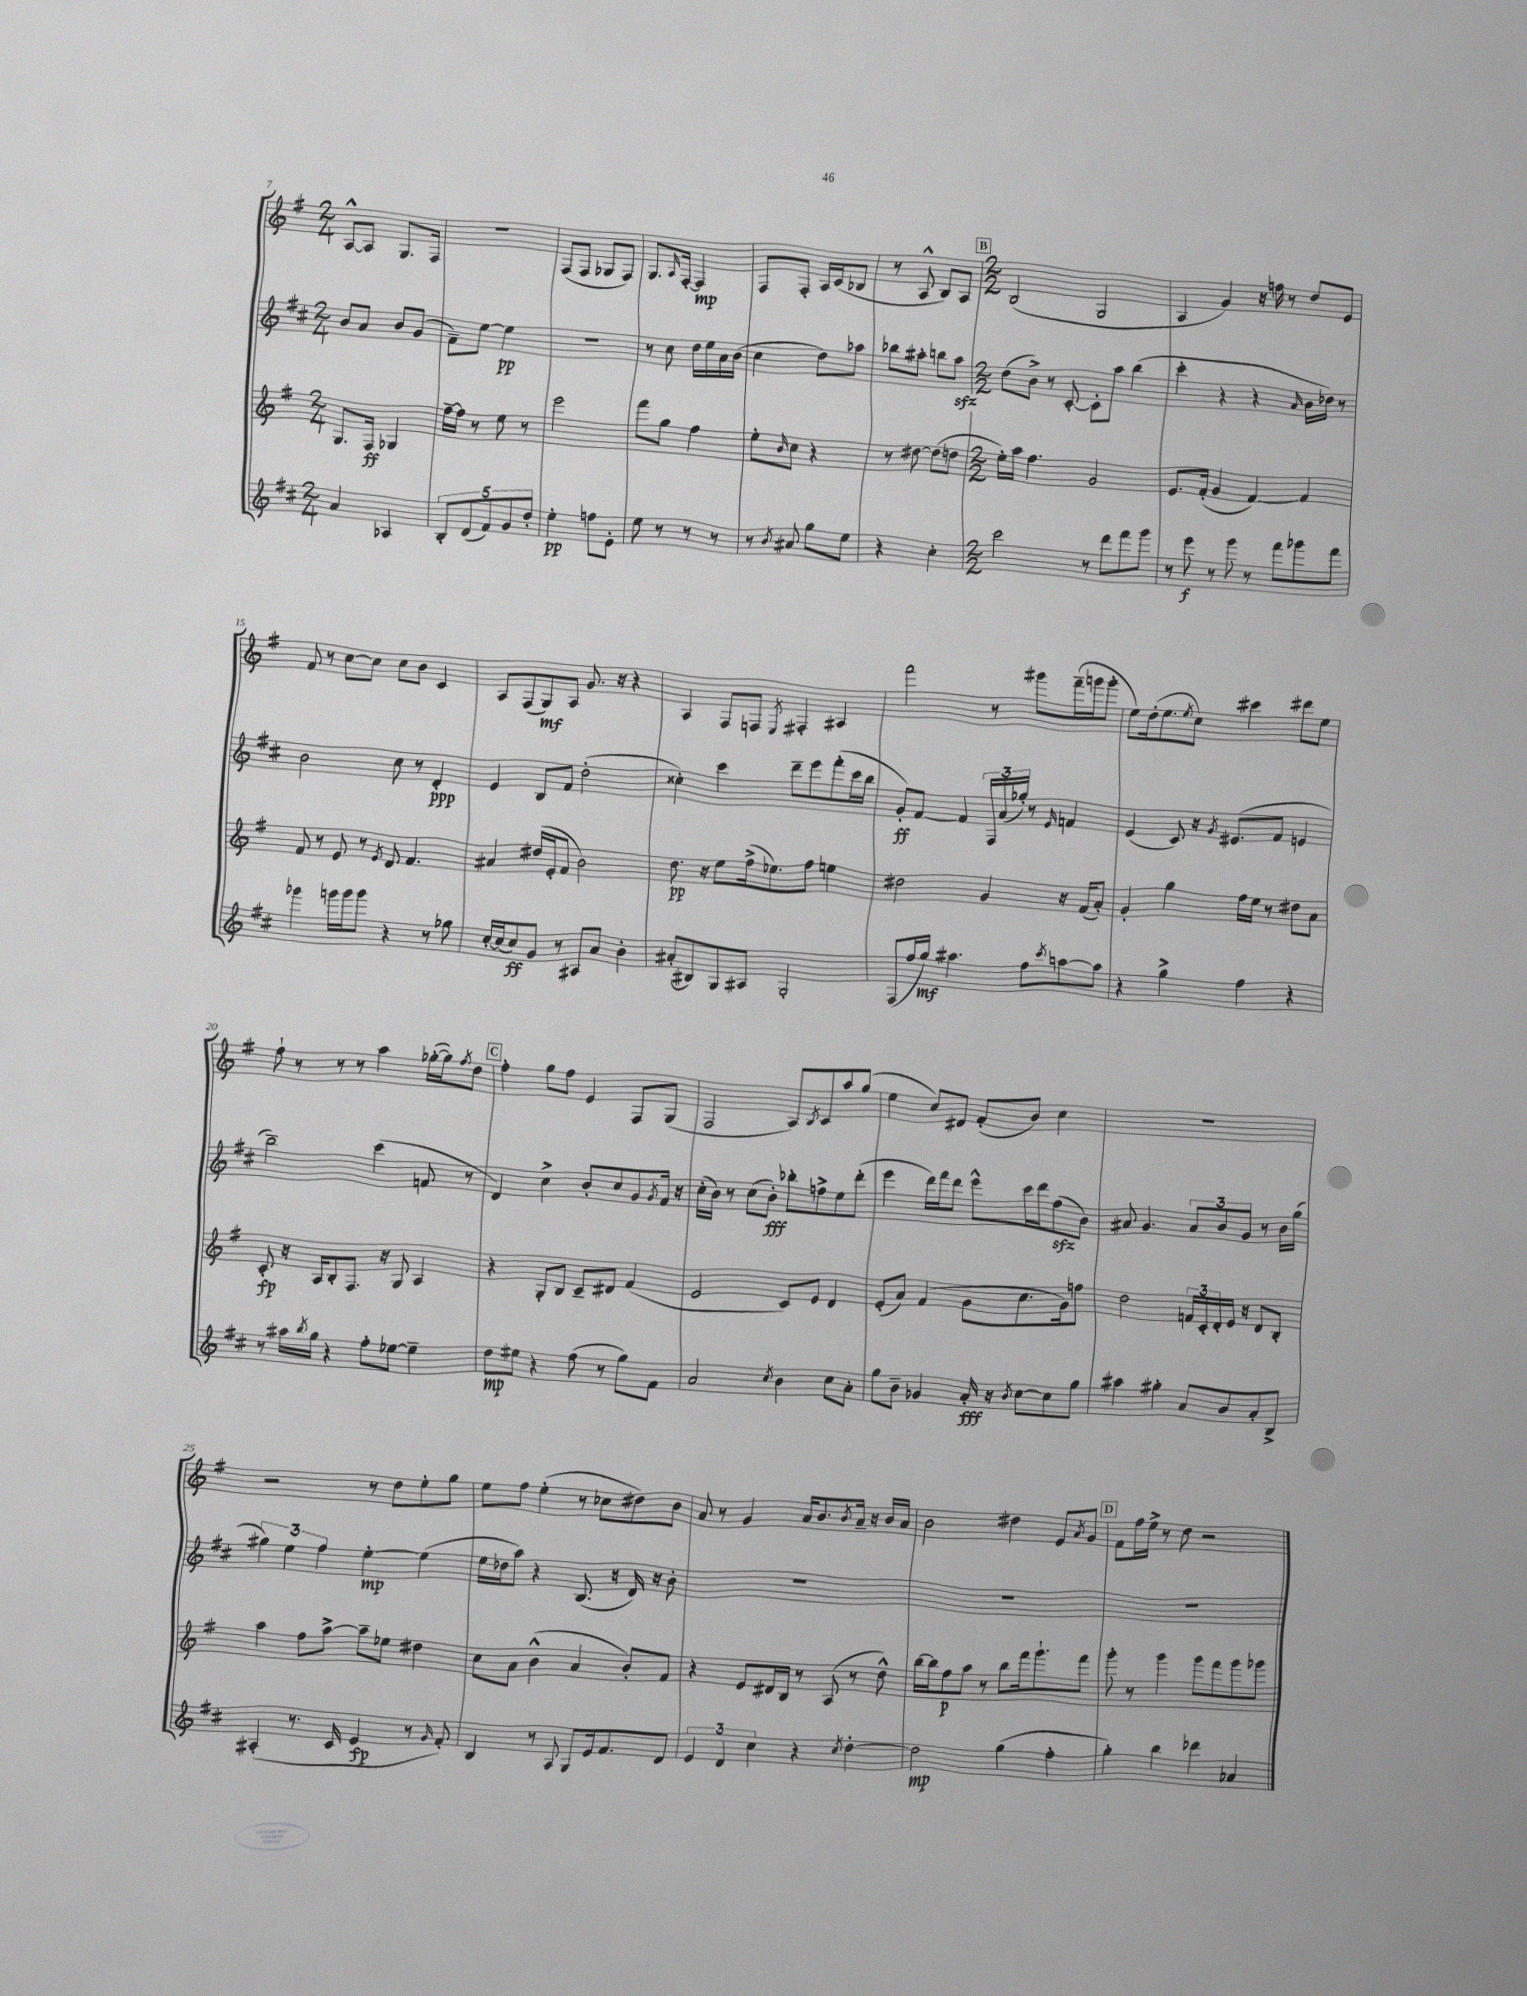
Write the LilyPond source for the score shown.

<<
\new StaffGroup <<
\new Staff = "s0" {
    \clef treble \key g \major \numericTimeSignature \time 2/4
    a8~-^ a8 g8. fis16 |
    r2 |
    fis8( fis8 ges8 fis8) |
    g8. \grace { a16 } fis16~-. fis4\mp |
    fis8 fis8-. a16 c'16( bes8 |
    r8 a8-^ b8) a8 |
    \mark \markup { \box "B" } \numericTimeSignature \time 2/2 b2( g2 |
    a4 g'4) r16 f''16 r8 d''8 e'8 |
    fis'8 r8 c''8~ c''8 c''8 b'8 c'4 |
    a8 fis8( g8\mf) a8 g'8. r16 r4 |
    a4 fis8 f8 \acciaccatura { e8 } fis4-. ais4 |
    fis'''2 r8 gis'''8 fis'''16--( g'''16 g'''8-. |
    e''8) d''16-.( e''8. \acciaccatura { e''8 } c''8) cis'''4 dis'''8 e''8 |
    fis''8-! r8 r8 r8 a''4 ges''16~-.( ges''16) \acciaccatura { fis''8 } d''8 |
    \mark \markup { \box "C" } fis''4-. g''8 fis''8 e'4 fis8 g8( |
    fis2 a8) \acciaccatura { b8 } c'8 a''8 g''8( |
    e''4 c''8) dis'8 fis'8-.( b'8) c''4 |
    R1 |
    r2 r8 d''8 e''8-. g''8 |
    e''8 fis''8 e''4-.( r8 ces''8 dis''8) b'8 |
    a'8 r8 g'4 a'16 b'8. \acciaccatura { b'8 } a'16-- r16 b'16 a'16 |
    b'2 dis''4 e'8 \acciaccatura { a'8 } g'8 |
    \mark \markup { \box "D" } fis'8 fis''16 e''16-> r8 d''8 r2 \bar "|." |
}
\new Staff = "s1" {
    \clef treble \key d \major \numericTimeSignature \time 2/4
    b'8 a'8 b'8 g'8( |
    fis'8--) e''8~ e''4\pp |
    R2 |
    r8 cis''8 d''16 e''16 a'16 b'16( |
    cis''4 d''8) aes''8 |
    bes''8 ais''8-. b''8 ais''8\sfz |
    \mark \markup { \box "B" } \numericTimeSignature \time 2/2 d''8( b'8->) r8 cis'8~-. cis'8-. a''8 b''4( |
    cis'''4-. r4 r4 \grace { a'16 } b'16 des''16) r8 |
    b'2 cis''8 r8 d'4-.\ppp |
    e'4 b8 fis'8 d''2-.( |
    cisis''4-.) cis'''4 d'''8-- e'''8 fis'''8-.( cis'''16 b''16 |
    g'8-.\ff) fis'8~ fis'4 \tuplet 3/2 { fis16 a'16( ges''16-.) } r8 \grace { e'16 } f'4 |
    e'4( cis'8) r16 \acciaccatura { g'8 } eis'8.( fis'8 e'4 |
    b''2--) cis'''4( f'8 r8 |
    \mark \markup { \box "C" } d'4) cis''4-> b'8-. cis''8 g'8 \acciaccatura { g'8 } fis'16 r16 |
    cis''16-.( b'16) r8 cis''8( b'8-.\fff) bes''8-. f''8-> e''8 d'''8-.( |
    e'''4 d'''16) fis'''16 d'''8 e'''8-^ cis'''16 d'''16 fis''8\sfz( b'8) |
    ais'8 g'4. \tuplet 3/2 { ais'8 b'8 g'8 } r8 b'16 g''16( |
    \tuplet 3/2 { gis''4) e''4 fis''4 } e''4~-.\mp e''4( |
    e''16 des''16 a''8) r4 b8.( r16 d'16) r16 b'8-. |
    R1 |
    R1 |
    \mark \markup { \box "D" } R1 \bar "|." |
}
\new Staff = "s2" {
    \clef treble \key g \major \numericTimeSignature \time 2/4
    g8. fis16\ff ges4 |
    fis''16~-- fis''16 r8 e''8 r8 |
    e'''2 |
    fis'''8 g''8 fis''4 |
    e''8-. \grace { b'16 } c''8 r4 |
    r8 dis''8~ dis''8( d''8 |
    \mark \markup { \box "B" } \numericTimeSignature \time 2/2 e''16-.) a''16 fis''4. g'2 |
    e'8. fis'16-.( g'4 fis'4~) fis'4 |
    fis'8 r8 e'8 r8 \acciaccatura { e'8 } d'8 fis'4. |
    ais'4 dis''16( e'16-. fis'8 b'2) |
    d''8.\pp r16 e''8 fis''16->( ees''8.) fis''8 e''4 |
    dis''2 g'4 r16 fis'16( a'8-.) |
    g'4-. g''4 fis''16 e''16 r8 dis''8 a'8 |
    c'8-.\fp r16 a16 b8-. fis8. r16 g8 a4 |
    \mark \markup { \box "C" } r4 g8-. b8 c'8-- dis'8 fis'4( |
    e'2 c'8) e'8 d'4 |
    e'8-.( a'8) fis'4( g'8 c''8. g'16) f''8 |
    d''2 \tuplet 3/2 { f'16 c'16-. d'16-. } e'16 r16 d'8 b8-. |
    a''4 fis''8 a''8~-> a''8-- ees''8 dis''4 |
    c''8 a'8 b'4-^( a'4 b'8-.) fis'8 |
    r4 e'8 dis'16 b16 r8 a8( r8 d''8-^) |
    b''16~ b''16 fis''8\p a''8 r8 b''8 fis'''16 g'''8.-! fis'''8 |
    \mark \markup { \box "D" } g'''8-. r8 g'''4 g'''8 fis'''8 g'''8 ges'''8 \bar "|." |
}
\new Staff = "s3" {
    \clef treble \key d \major \numericTimeSignature \time 2/4
    a'4 aes4 |
    \tuplet 5/4 { b8-. d'8( fis'8) g'8 d''8-. } |
    e''4-.\pp f''8 e'8-. |
    e''8 r8 r8 r8 |
    r8 \acciaccatura { b'8 } ais'8 g''8 e''8 |
    r4 cis''4-. |
    \mark \markup { \box "B" } \numericTimeSignature \time 2/2 cis'''2 r8 d'''8 fis'''8 g'''8 |
    r8 e'''8\f r8 g'''8 r8 fis'''8 ges'''8 fis'''8 |
    ges'''4 g'''16 g'''16 g'''8 r4 r8 ges''8 |
    cis''16~-. cis''16( cis''8\ff) g'8 r8 ais8 a'8 b'4-. |
    ais'8-.( bis8) g8 ais8 g2-. |
    fis8( fis''16 g''16\mf) ais''4. fis''8 \acciaccatura { cis'''8 } a''8~ a''8 |
    r4 g''4-> fis''4 r4 |
    r8 ais''16 \acciaccatura { b''8 } g''16 r4 fis''8-. ees''8~ ees''4-- |
    \mark \markup { \box "C" } d''8\mp eis''8 r4 fis''8( r8 g''8) fis'8 |
    a'2 \acciaccatura { cis''8 } b'4 cis''8 a'8-. |
    g''8 b'8-- ges'4 a'16-.\fff r16 \acciaccatura { b'8 } cis''8~ cis''8 g''8 |
    ais''4 gis''4-. a'8 b'8 a'8-. b8-> |
    ais4-.( r8. cis'16 e'4\fp r8 \grace { g'16 } fis'8-.) |
    b4 r8 a8 g8 e'16 fis'8. d'8 |
    \tuplet 3/2 { e'4 d'4 cis''4 } r4 \acciaccatura { cis''8 } d''4~-. |
    d''2\mp g''4( fis''4-. |
    \mark \markup { \box "D" } g''4-.) b''4 des'''4 aes'4 \bar "|." |
}
>>
>>
\layout { \context { \Score currentBarNumber = #7 } }
